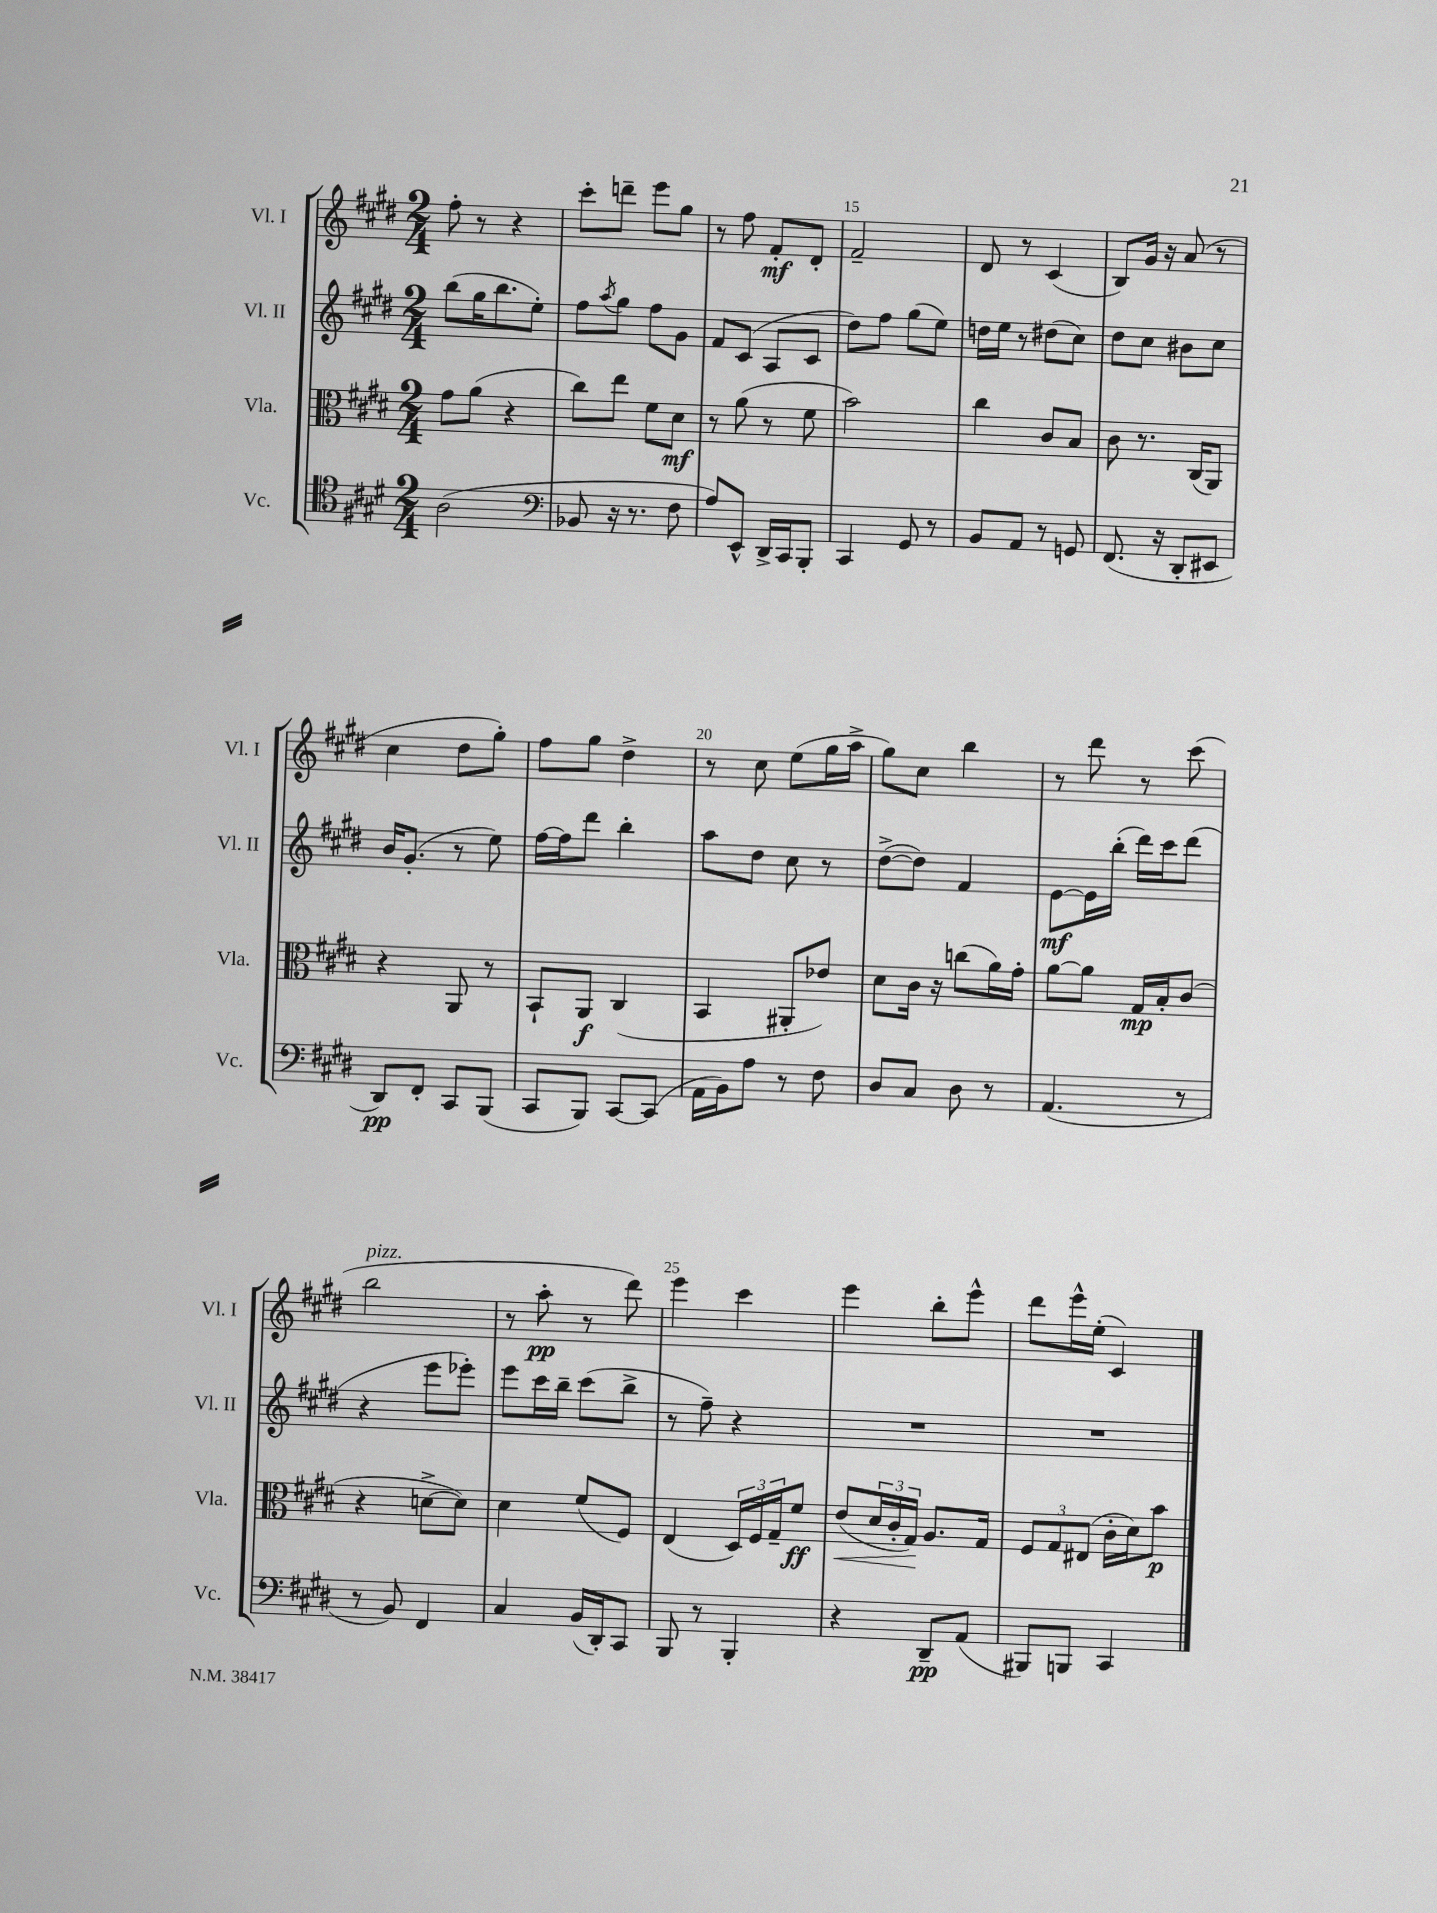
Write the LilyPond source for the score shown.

<<
\new StaffGroup <<
\new Staff = "s0" \with { instrumentName = "Vl. I" shortInstrumentName = "Vl. I" } {
    \clef treble \key e \major \numericTimeSignature \time 2/4
    fis''8-. r8 r4 |
    cis'''8-. d'''8-- e'''8 gis''8 |
    r8 fis''8 fis'8-.\mf dis'8-. |
    fis'2-- |
    dis'8 r8 cis'4( |
    b8) gis'16 r16 a'8( r8 |
    cis''4 dis''8 gis''8-.) |
    fis''8 gis''8 dis''4-> |
    r8 cis''8 e''8( gis''16 a''16-> |
    gis''8) cis''8 b''4 |
    r8 dis'''8 r8 cis'''8( |
    b''2^\markup { \italic "pizz." } |
    r8 a''8-.\pp r8 dis'''8) |
    e'''4 cis'''4 |
    e'''4 b''8-. e'''8-^ |
    dis'''8 e'''16-^ e''16-.( cis'4) \bar "|." |
}
\new Staff = "s1" \with { instrumentName = "Vl. II" shortInstrumentName = "Vl. II" } {
    \clef treble \key e \major \numericTimeSignature \time 2/4
    b''8( gis''16 b''8. e''8-.) |
    fis''8 \acciaccatura { a''8 } gis''8 fis''8 gis'8 |
    fis'8 cis'8( a8 cis'8 |
    dis''8) fis''8 gis''8( e''8) |
    d''16 e''16 r8 dis''8( cis''8) |
    dis''8 cis''8 bis'8 cis''8 |
    b'16 gis'8.-.( r8 e''8) |
    fis''16~ fis''16 dis'''8 b''4-. |
    a''8 dis''8 cis''8 r8 |
    dis''8~->( dis''8) fis'4 |
    e'8~\mf e'16 b''16-.( dis'''16) cis'''16 dis'''8( |
    r4 e'''8 ees'''8-.) |
    e'''8 cis'''16 b''16-- cis'''8( b''8-> |
    r8 fis''8--) r4 |
    R2 |
    R2 \bar "|." |
}
\new Staff = "s2" \with { instrumentName = "Vla." shortInstrumentName = "Vla." } {
    \clef alto \key e \major \numericTimeSignature \time 2/4
    gis'8 a'8( r4 |
    cis''8) e''8 fis'8 dis'8\mf |
    r8 a'8( r8 fis'8 |
    b'2) |
    cis''4 cis'8 b8 |
    cis'8 r8. cis16( a,8) |
    r4 a,8 r8 |
    b,8-! a,8\f cis4( |
    b,4 ais,8-. ees'8) |
    dis'8 cis'16 r16 c''8( a'16) gis'16-. |
    a'8~ a'8 gis16\mp b16-. cis'8( |
    r4 d'8~-> d'8) |
    dis'4 fis'8( fis8) |
    e4( \tuplet 3/2 { dis16) fis16 gis16-- } fis'8\ff |
    e'8\<( \tuplet 3/2 { dis'16 cis'16-. gis16\!) } a8. gis16 |
    \tuplet 3/2 { fis8 gis8 eis8( } cis'16-. dis'16) b'8\p \bar "|." |
}
\new Staff = "s3" \with { instrumentName = "Vc." shortInstrumentName = "Vc." } {
    \clef tenor \key e \major \numericTimeSignature \time 2/4
    a2( |
    \clef bass bes,8 r16 r8. fis8 |
    a8) e,8-^ dis,16-> cis,16 b,,8-. |
    cis,4 gis,8 r8 |
    b,8 a,8 r8 g,8 |
    fis,8.( r16 dis,8-. eis,8 |
    dis,8\pp) fis,8-. cis,8 b,,8( |
    cis,8 b,,8) cis,8~ cis,8( |
    a,16 b,16) a8 r8 fis8 |
    dis8 cis8 dis8 r8 |
    a,4.( r8 |
    r8 b,8) fis,4 |
    cis4 b,16( dis,16-.) cis,8 |
    b,,8 r8 b,,4-. |
    r4 dis,8--\pp a,8( |
    bis,,8) b,,8 cis,4 \bar "|." |
}
>>
>>
\layout { \context { \Score currentBarNumber = #12 \override BarNumber.break-visibility = ##(#f #t #t) barNumberVisibility = #(every-nth-bar-number-visible 5) } }
